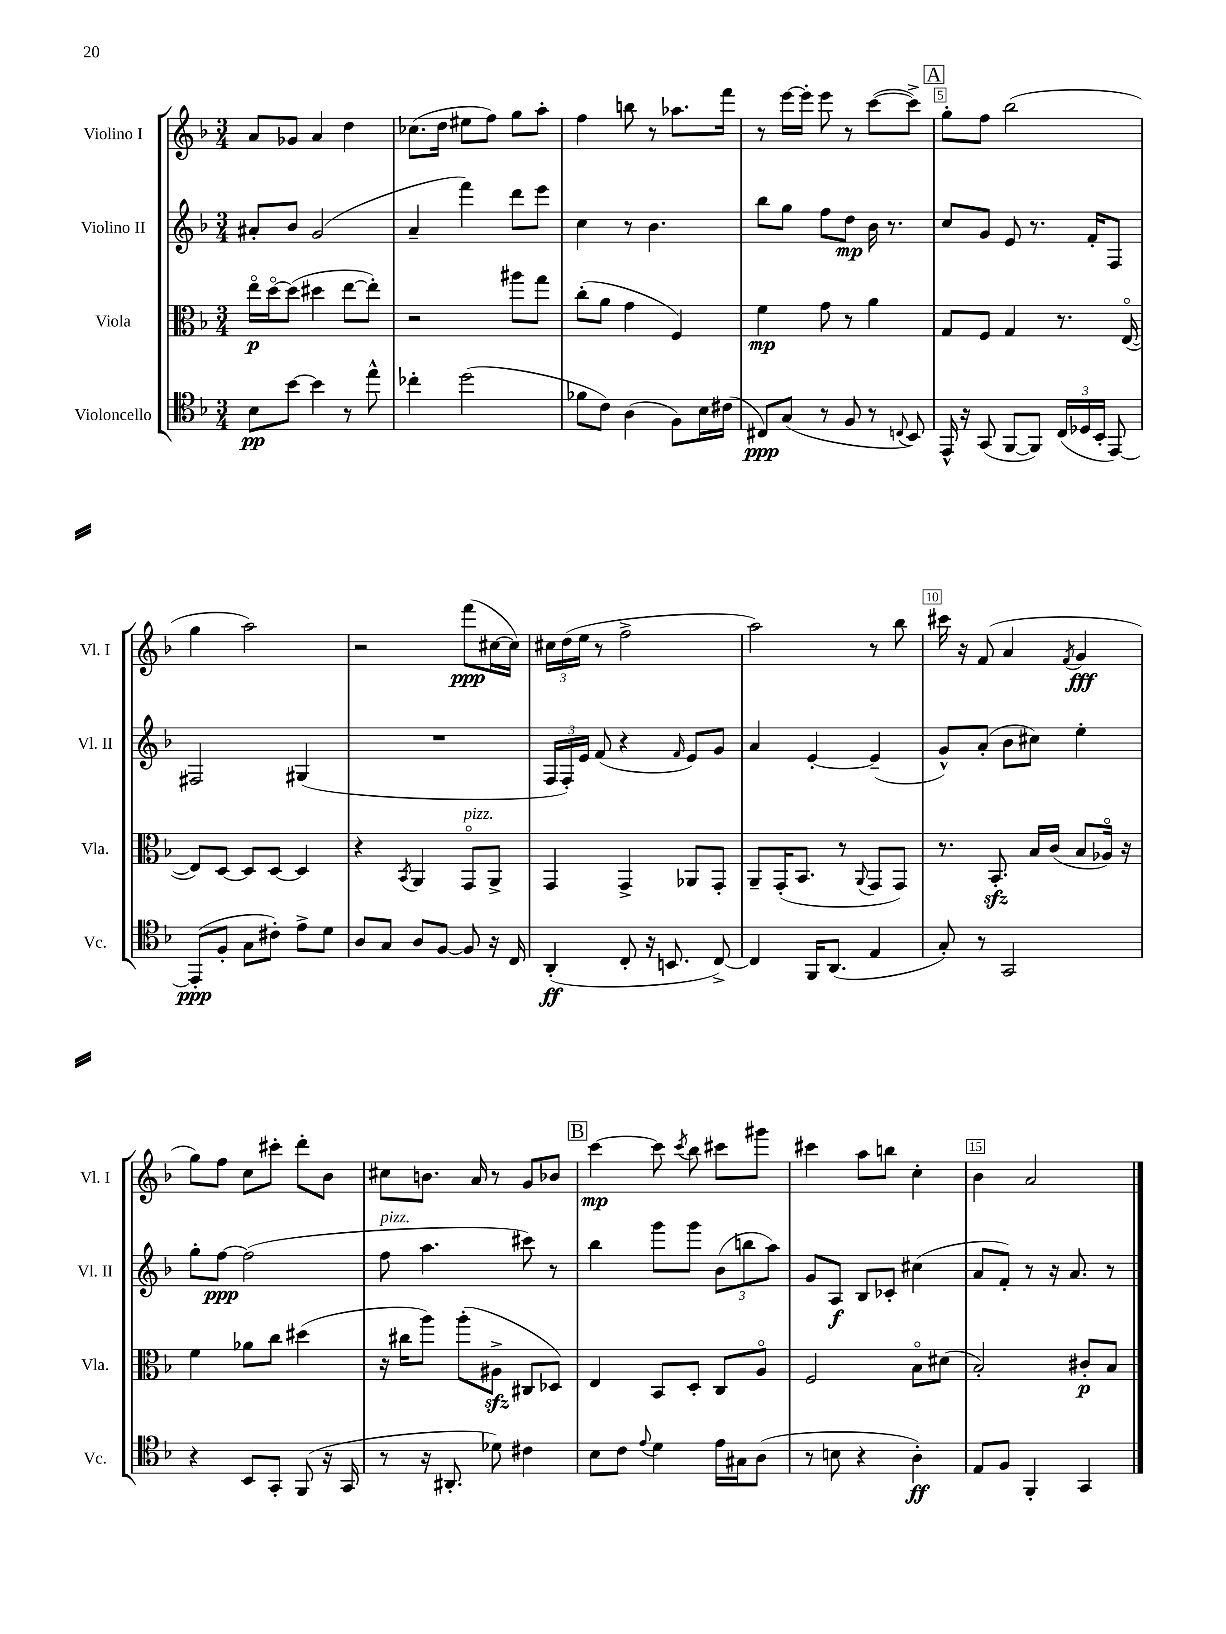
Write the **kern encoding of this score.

**kern	**dynam	**kern	**dynam	**kern	**dynam	**kern	**dynam
*part4	*part4	*part3	*part3	*part2	*part2	*part1	*part1
*staff4	*staff4	*staff3	*staff3	*staff2	*staff2	*staff1	*staff1
*I"Violoncello	*	*I"Viola	*	*I"Violino II	*	*I"Violino I	*
*I'Vc.	*	*I'Vla.	*	*I'Vl. II	*	*I'Vl. I	*
*clefC4	*	*clefC3	*	*clefG2	*	*clefG2	*
*k[b-]	*	*k[b-]	*	*k[b-]	*	*k[b-]	*
*M3/4	*	*M3/4	*	*M3/4	*	*M3/4	*
=1	=1	=1	=1	=1	=1	=1	=1
8B-\L	pp	16ee\LL	p	8a#X'/L	.	8a/L	.
.	.	[16dd\J	.	.	.	.	.
[8b-\J	.	(8dd\J]	.	8b-/J	.	8g-X/J	.
4b-\]	.	4dd#X\	.	(2g/	.	4a/	.
8r	.	[8ee\L	.	.	.	4dd\	.
8ee^^\	.	8ee'\J])	.	.	.	.	.
=2	=2	=2	=2	=2	=2	=2	=2
4cc-X'\	.	2r	.	4a~/	.	(8.cc-X\L	.
.	.	.	.	.	.	16dd\Jk	.
(2dd\	.	.	.	4fff\)	.	8ee#X\L	.
.	.	.	.	.	.	8ff\J)	.
.	.	8aa#X\L	.	8ddd\L	.	8gg\L	.
.	.	8gg\J	.	8eee\J	.	8aa'\J	.
=3	=3	=3	=3	=3	=3	=3	=3
8f-X\L	.	(8cc'\L	.	4cc\	.	4ff\	.
8c\J)	.	8a\J	.	.	.	.	.
(4A\	.	4g\	.	8r	.	8bbn\	.
.	.	.	.	4.b-\	.	8r	.
8F\L)	.	4F/)	.	.	.	8.aa-X\L	.
16B-\L	.	.	.	.	.	.	.
(16c#X\JJ	.	.	.	.	.	16fff\Jk	.
=4	=4	=4	=4	=4	=4	=4	=4
8C#X/L)	ppp	4f\	mp	8bb-\L	.	8r	.
(8G/J	.	.	.	8gg\J	.	[16eee\LL	.
.	.	.	.	.	.	16eee'\JJ]	.
8r	.	8g\	.	8ff\L	.	8eee\	.
8F/	.	8r	.	8dd\J	mp	8r	.
8r	.	4a\	.	16b-\	.	([8ccc\L	.
.	.	.	.	8.r	.	.	.
8qqCn/	.	.	.	.	.	.	.
8BB-/)	.	.	.	.	.	8ccc^\J])	.
!!LO:REH:place=s1:t=A
=5	=5	=5	=5	=5	=5	=5	=5
16EE^^/	.	8G/L	.	8cc/L	.	8gg'\L	.
16r	.	.	.	.	.	.	.
(8GG/	.	8F/J	.	8g/J	.	8ff\J	.
[8FF/L	.	4G/	.	8e/	.	(2bb-\	.
8FF/J])	.	.	.	8.r	.	.	.
(24C/LL	.	8.r	.	.	.	.	.
24D-X/	.	.	.	.	.	.	.
.	.	.	.	16f'/KL	.	.	.
24BB-'/JJ	.	.	.	.	.	.	.
[8EE/)	.	.	.	8F/J	.	.	.
.	.	([16E/	.	.	.	.	.
!!LO:LB:g=z
=6	=6	=6	=6	=6	=6	=6	=6
(8EE'/L]	ppp	8E/L])	.	2F#X/	.	4gg\	.
8F'/J	.	[8D/J	.	.	.	.	.
8G\L	.	8D/L]	.	.	.	2aa\)	.
8c#X'\J)	.	[8D/J	.	.	.	.	.
8e^\L	.	4D/]	.	(4G#X/	.	.	.
8d\J	.	.	.	.	.	.	.
=7	=7	=7	=7	=7	=7	=7	=7
8A/L	.	4r	.	2.r	.	2r	.
8G/J	.	.	.	.	.	.	.
.	.	8qBB-/	.	.	.	.	.
8A/L	.	4AA/	.	.	.	.	.
[8F/J	.	.	.	.	.	.	.
!	!	!LO:TX:a:i:t=pizz.	!	!	!	!	!
8F/]	.	8GG/L	.	.	.	(8fff\L	ppp
16r	.	8AA^/J	.	.	.	[16cc#X\L	.
16C/	.	.	.	.	.	16cc#\JJ])	.
=8	=8	=8	=8	=8	=8	=8	=8
(4AA'/	ff	4GG/	.	24F/LL	.	24cc#X\LL	.
.	.	.	.	24F'/)	.	(24dd\	.
.	.	.	.	24e/JJ	.	24ee\JJ	.
.	.	.	.	(8f/	.	8r	.
8C'/	.	4GG^/	.	4r	.	2ff^\	.
16r	.	.	.	.	.	.	.
8.BBn/	.	.	.	.	.	.	.
.	.	.	.	16qqf/	.	.	.
.	.	8AA-X/L	.	8e/L)	.	.	.
[8C^/)	.	8GG'/J	.	8g/J	.	.	.
=9	=9	=9	=9	=9	=9	=9	=9
4C/]	.	8AA~/L	.	4a/	.	2aa\)	.
.	.	(16GG'/K	.	.	.	.	.
.	.	8.BB-/J	.	.	.	.	.
16FF/KL	.	.	.	[4e'/	.	.	.
(8.AA/J	.	.	.	.	.	.	.
.	.	8r	.	.	.	.	.
.	.	8qqAA/	.	.	.	.	.
4E/	.	8GG/L	.	(4e~/]	.	8r	.
.	.	8GG/J)	.	.	.	8bb-\	.
=10	=10	=10	=10	=10	=10	=10	=10
8G'/)	.	8.r	.	8g^^/L)	.	16ccc#X\	.
.	.	.	.	.	.	16r	.
8r	.	.	.	(8a'/J	.	(8f/	.
.	.	8.BB-zz'/	.	.	.	.	.
2GG/	.	.	.	8b-\L	.	4a/	.
.	.	16B-/LL	.	8cc#X\J)	.	.	.
.	.	(16c/JJ	.	.	.	.	.
.	.	.	.	.	.	8qf/	.
.	.	8B-/L	.	4ee'\	.	4g/	fff
.	.	16A-X/Jk)	.	.	.	.	.
.	.	16r	.	.	.	.	.
!!LO:LB:g=z
=11	=11	=11	=11	=11	=11	=11	=11
4r	.	4f\	.	8gg'\L	.	8gg\L)	.
.	.	.	.	[8ff\J	ppp	8ff\J	.
8BB-/L	.	8a-X\L	.	(2ff\]	.	8cc\L	.
8GG'/J	.	8cc\J	.	.	.	8ccc#X'\J	.
(8FF/	.	(4dd#X\	.	.	.	8ddd'\L	.
16r	.	.	.	.	.	8b-\J	.
16GG/	.	.	.	.	.	.	.
=12	=12	=12	=12	=12	=12	=12	=12
!	!	!	!	!LO:TX:a:i:t=pizz.	!	!	!
8r	.	16r	.	8ff\	.	8cc#X\L	.
.	.	16cc#X\KL	.	.	.	.	.
16r	.	8aa\J)	.	4.aa\	.	8.bn\J	.
8.AA#X'/	.	.	.	.	.	.	.
.	.	(8aa'\L	.	.	.	.	.
.	.	.	.	.	.	16a/	.
8d-X\)	.	8A#Xzz^\J	.	.	.	8r	.
4c#X\	.	8C#X/L	.	8ccc#X\)	.	8g/L	.
.	.	8D-X/J)	.	8r	.	8b-X/J	.
!!LO:REH:place=s1:t=B
=13	=13	=13	=13	=13	=13	=13	=13
8B-\L	.	4E/	.	4bb-\	.	[4ccc\	mp
8c\J	.	.	.	.	.	.	.
8qqe/	.	.	.	.	.	.	.
4d\	.	8BB-/L	.	8ggg\L	.	8ccc\]	.
.	.	.	.	.	.	8qccc/	.
.	.	8D'/J	.	8ggg\J	.	8bb-\	.
16e\LL	.	8C/L	.	(12b-\L	.	8ccc#X\L	.
16G#X\J	.	.	.	.	.	.	.
.	.	.	.	12bbn\	.	.	.
(8A\J	.	8A/J	.	.	.	8ggg#X\J	.
.	.	.	.	12aa\J)	.	.	.
=14	=14	=14	=14	=14	=14	=14	=14
8r	.	2F/	.	8g/L	.	4ccc#X\	.
8Bn\	.	.	.	8A/J	f	.	.
4r	.	.	.	8B-/L	.	8aa\L	.
.	.	.	.	8c-X'/J	.	8bbn\J	.
4A'\)	ff	8B-\L	.	(4cc#X\	.	4cc'\	.
.	.	(8d#X\J	.	.	.	.	.
=15	=15	=15	=15	=15	=15	=15	=15
8E/L	.	2B-'/)	.	8a/L	.	4b-\	.
8F/J	.	.	.	8f'/J)	.	.	.
4FF'/	.	.	.	8r	.	2a/	.
.	.	.	.	16r	.	.	.
.	.	.	.	8.a/	.	.	.
4GG/	.	8c#X'/L	p	.	.	.	.
.	.	8B-/J	.	8r	.	.	.
==	==	==	==	==	==	==	==
*-	*-	*-	*-	*-	*-	*-	*-
